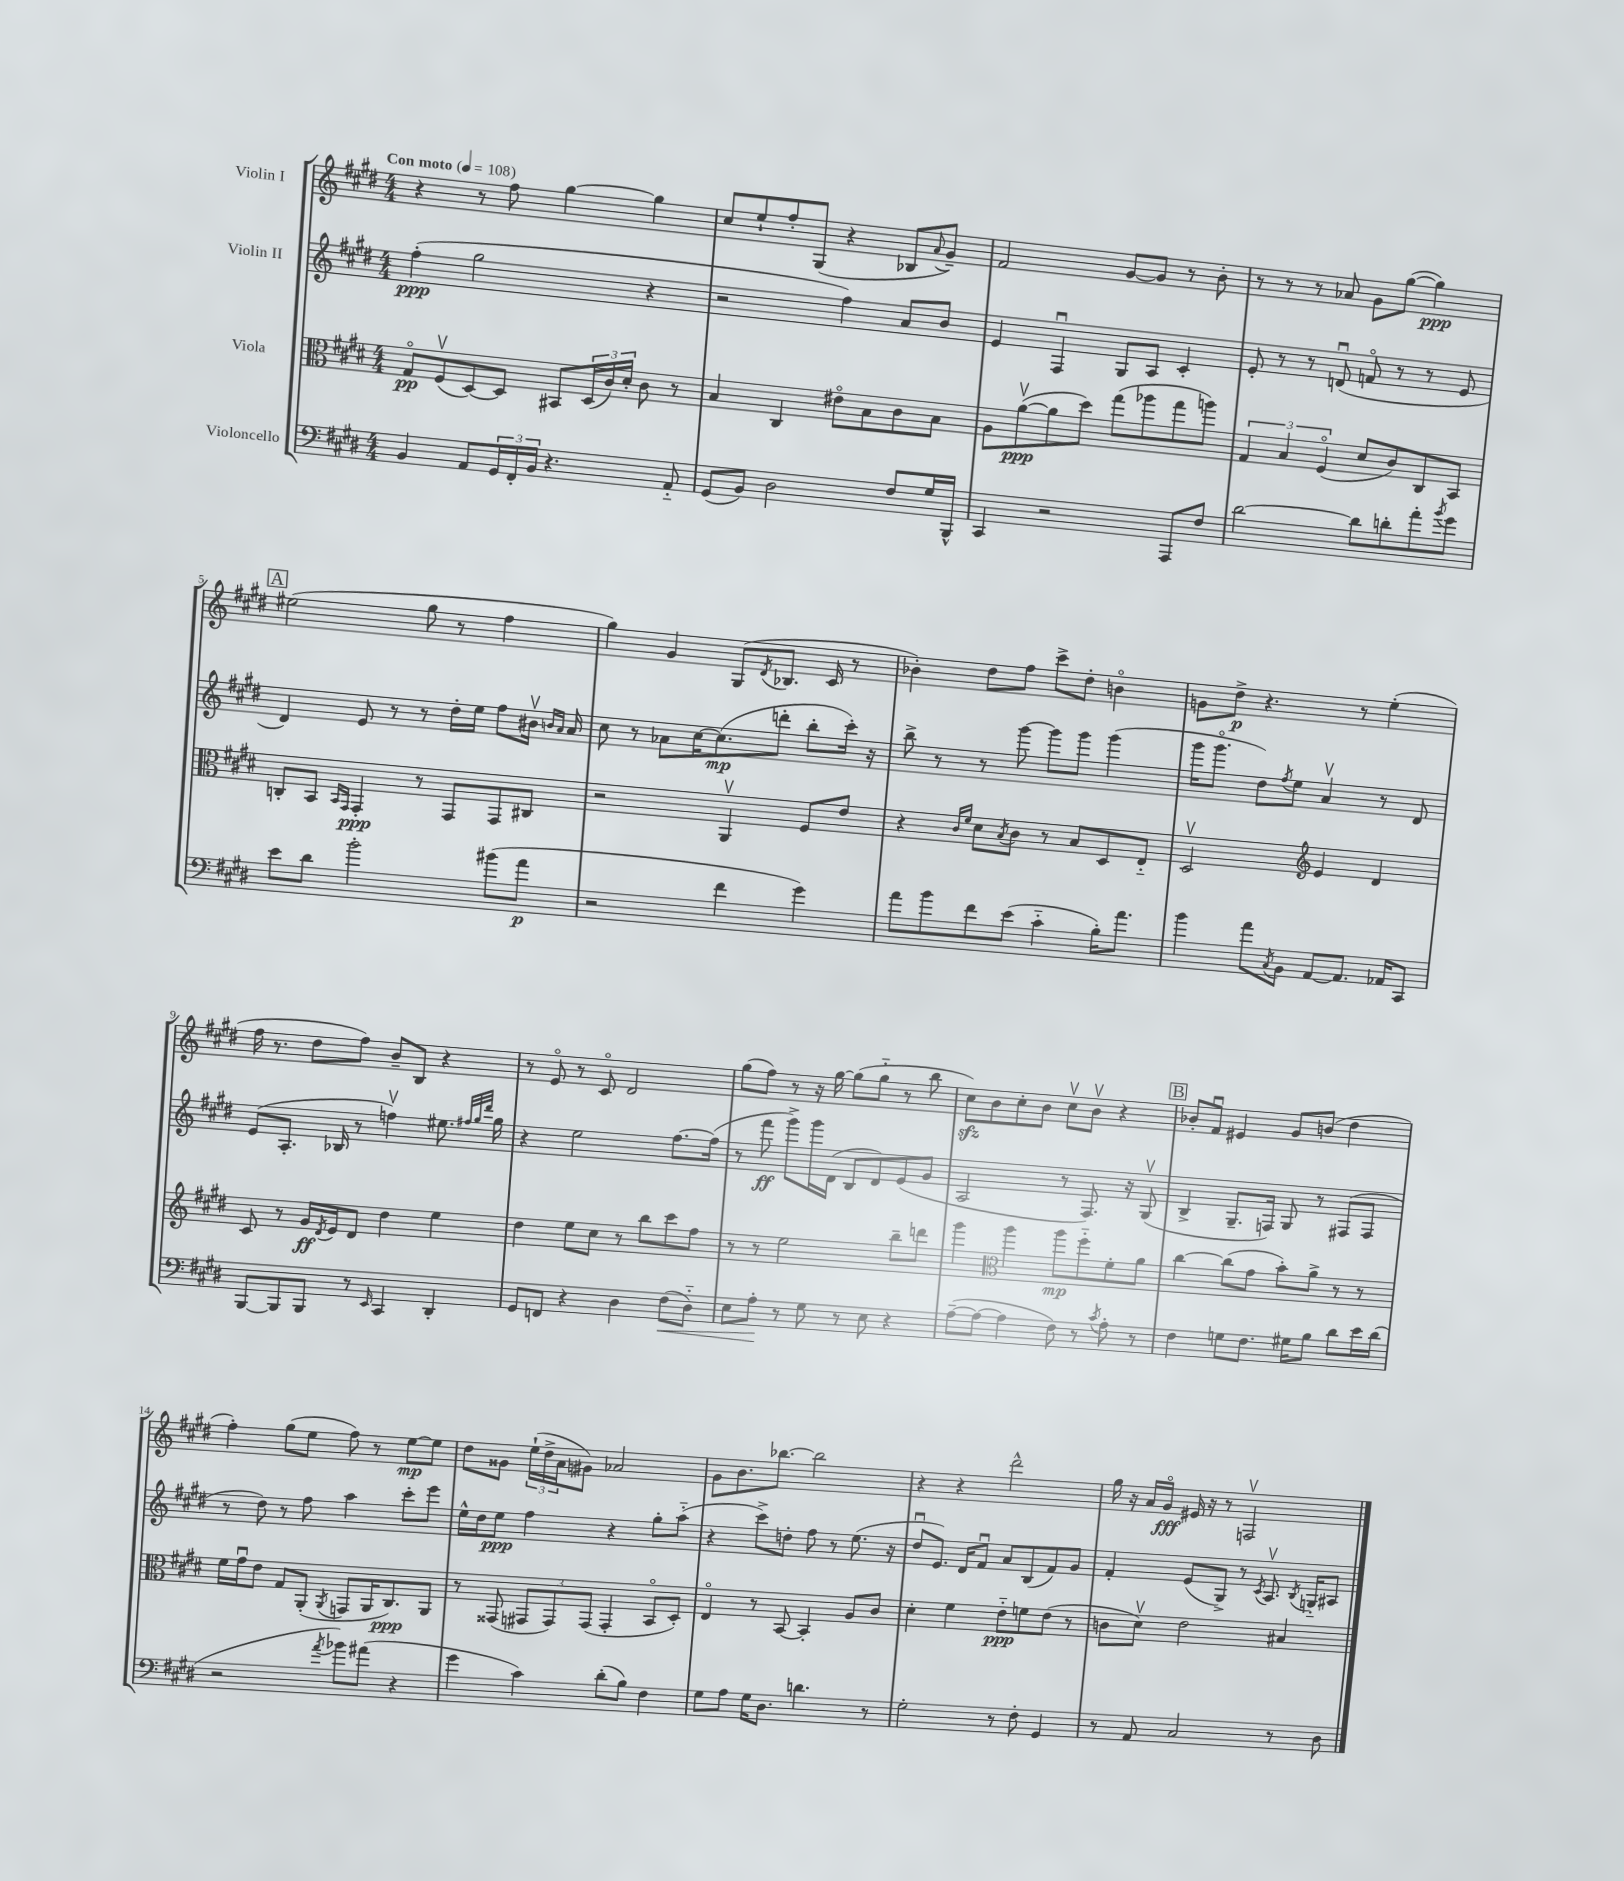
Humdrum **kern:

**kern	**kern	**kern	**kern
*staff4	*staff3	*staff2	*staff1
*clefF4	*clefC3	*clefG2	*clefG2
*k[f#c#g#d#]	*k[f#c#g#d#]	*k[f#c#g#d#]	*k[f#c#g#d#]
*M4/4	*M4/4	*M4/4	*M4/4
*MM108	*MM108	*MM108	*MM108
4BB	8G#o	(4ff#'	4r
.	(8F#v	.	.
8AA	[8D#)	2gg#	8r
24GG#	8D#]	.	8ff#
24FF#'	.	.	.
24BB	.	.	.
4.r	8BB#	.	[4gg#
.	(24D#	.	.
.	24c#)	.	.
.	24d#'	.	.
.	8c#	4r	4gg#]
8AA'~	8r	.	.
=	=	=	=
(8GG#	4B	2r	8cc#
8BB)	.	.	8ee`
2D#	4C#	.	8ff#'
.	.	.	(8G#
.	8e#o	4ff#)	4r
.	8B	.	.
8F#	8c#	8a	8B-
.	.	.	8qqa
16G#	8B	8b	8g#~)
16BBB^^	.	.	.
=	=	=	=
4CC#	8A	4e	2f#
.	([8av	.	.
2r	8a]	4F#u	.
.	8dd#)	.	.
.	(8gg#	8G#	[8g#
.	8aa-	8A	8g#]
8AAA	8gg#	4c#'	8r
8F#	8aa)	.	8b'
=	=	=	=
[2d#	6G#	8e'	8r
.	.	8r	8r
.	6B	.	.
.	.	8r	8r
.	(6F#o	.	.
.	.	(8du	8a-
8d#]	8d#	8fo	8g#
8d'	8c#)	8r	([8gg#
8a'	8C#	8r	4gg#])
8qb	.	.	.
8g#	8BB	8e	.
=	=	=	=
8e	8C'	4d#)	(2ee#
8d#	8BB	.	.
.	16qqBB	.	.
.	16qqGG#	.	.
2b'	4GG#'	8e	.
.	.	8r	.
.	8r	8r	8gg#
.	8GG#	16dd#'	8r
.	.	16ee	.
(8b#	8GG#	8ff#	4ff#
8a	8C#	16b#v	.
.	.	16qqb	.
.	.	16qqa	.
.	.	16a	.
=	=	=	=
2r	2r	8cc#	4gg#)
.	.	8r	.
.	.	8a-	4g#
.	.	[16cc#	.
.	.	(8.cc#]	.
4f#	4AAv	.	(8G#
.	.	.	8qd#
.	.	8ddd'	8.B-
4g#)	8F#	8bb'	.
.	.	.	16c#
.	8e	16ccc#')	8r
.	.	16r	.
=	=	=	=
8a	4r	8bb^	4b-')
8b	.	8r	.
.	16qqc#	.	.
.	16qqf#	.	.
8f#	8d#	8r	8dd#
.	8qB	.	.
(8e	8c#	[8ggg#	8ff#
4c#'~	8r	8ggg#]	8ccc#^
.	8B	8ggg#	8dd#'
16B')	8D#	(4ggg#	4bo
8.a	.	.	.
.	8E'~	.	.
=	=	=	=
4b	2D#v	16ggg#	8g
.	.	8.ggg#o	.
.	.	.	8dd#^
8a	.	8dd#)	4.r
8qC#	.	8qff#	.
8BB	.	8ee	.
*	*clefG2	*	*
[8AA	4e	4av	.
8.AA]	.	.	8r
.	4d#	8r	(4ee'
16AA-	.	.	.
8CC#	.	8d#	.
=	=	=	=
[8BBB	8c#	(8e	16ff#
.	.	.	8.r
8BBB]	8r	8.A'	.
8BBB	16g#	.	8dd#
.	8qd#	.	.
.	16e	16B-	.
8r	8d#	8r	8ff#)
16qqEE	.	.	.
4CC#	4dd#	4ffv)	8b~
.	.	.	8B
4DD#'	4ee	8.ee#	4r
.	.	32qqff#	.
.	.	32qqgg#	.
.	.	32qqddd#	.
.	.	16gg#	.
=	=	=	=
8GG#	4dd#	4r	8r
8FF	.	.	8eo
4r	8ee	2ee	8r
.	8cc#	.	8c#o
4D#	8r	.	2d#
.	8bb	.	.
(8F#	8ccc#	[8.ff#	.
8D#'~)	8ff#	.	.
.	.	(16ff#]	.
=	=	=	=
8E	8r	8r	(8gg#
8A'	8r	8fff#	8ff#)
8r	2ee	8ggg#^)	8r
8G#	.	16ggg#	16r
.	.	(16d#	[16gg#
8r	.	8B	(8gg#]
8E	.	8d#)	8gg#'~
4r	8bb~	(8e	8r
.	8ddd	8g#	8bb
=	=	=	=
([8A~	4ggg#	2A	8cc#)
8A_	.	.	8b
*	*clefC3	*	*
4A]	4aa	.	8cc#'
.	.	.	8b
8F#)	8aa	8r	8cc#v
8r	8ff#'~	8.F#)	8bv
8qc#	.	.	.
8A'	8f#'	.	4r
.	.	16r	.
8r	8a	(8G#v	.
=	=	=	=
4F#	[4cc#	4B^	8b-'
.	.	.	8f#u
8G	(8cc#]	8.G#~	4e#
8.F#	8g#	.	.
.	.	16F)	.
.	8b')	8G#	8g#
16G#	.	.	.
8B	8a^	8r	(8b
8d#	8r	(8F#	4dd#
16e	8r	8F#	.
(16d#	.	.	.
=	=	=	=
2r	16f#	8r	4ff#')
.	16g#u	.	.
.	8e	8dd#)	.
.	8G#	8r	(8gg#
.	(8AA'	8ff#	8ee
8qa	8qAA	.	.
8b-)	8GG	4aa	8ff#)
(8a#	16AA	.	8r
.	8.C#)	.	.
4r	.	8ccc#'	[8ee
.	8AA	8eee	8ee]
=	=	=	=
4g#	8r	16ee^^	8dd#
.	.	16dd#	.
.	(8GG##	8ee	8g##
4c#)	12GG#	4ff#	(24ee`
.	.	.	24dd#^
.	12GG#)	.	24a
.	.	.	8g#)
.	(12GG#	.	.
(8d#'	4GG#'	4r	2a-
8B)	.	.	.
4F#	8BBo	8gg#'	.
.	8D#')	(8aa'~	.
=	=	=	=
8G#	4Eo	4r	8g#
8A	.	.	8.b
16G#	8r	8ccc#^)	.
8.D#	.	.	[8.bb-
.	[8BB	8dd'	.
4.d	4BB']	8ff#	2bb-]
.	.	8r	.
.	8A	(8.ee	.
8r	8c#	.	.
.	.	16r	.
=	=	=	=
2G#'	4d#'	8dd#u	4r
.	.	8.e)	.
.	4f#	.	4r
.	.	16d#	.
.	.	8f#u	.
8r	8e'~	8a	2ddd#^^
8F#'	8f	(8B	.
4GG#	(8e	8f#)	.
.	8r	8g#	.
=	=	=	=
8r	8c	4f#'	16gg#
.	.	.	16r
8AA	8d#v)	.	16a
.	.	.	16g#o
2C#	2e	(8e	16e#
.	.	.	16r
.	.	8G#^)	8r
.	.	8r	2Fv
.	.	8qc#	.
.	.	8.Av	.
8r	4B#	.	.
.	.	8qB	.
.	.	16G'~	.
8D#	.	8A#	.
==	==	==	==
*-	*-	*-	*-
